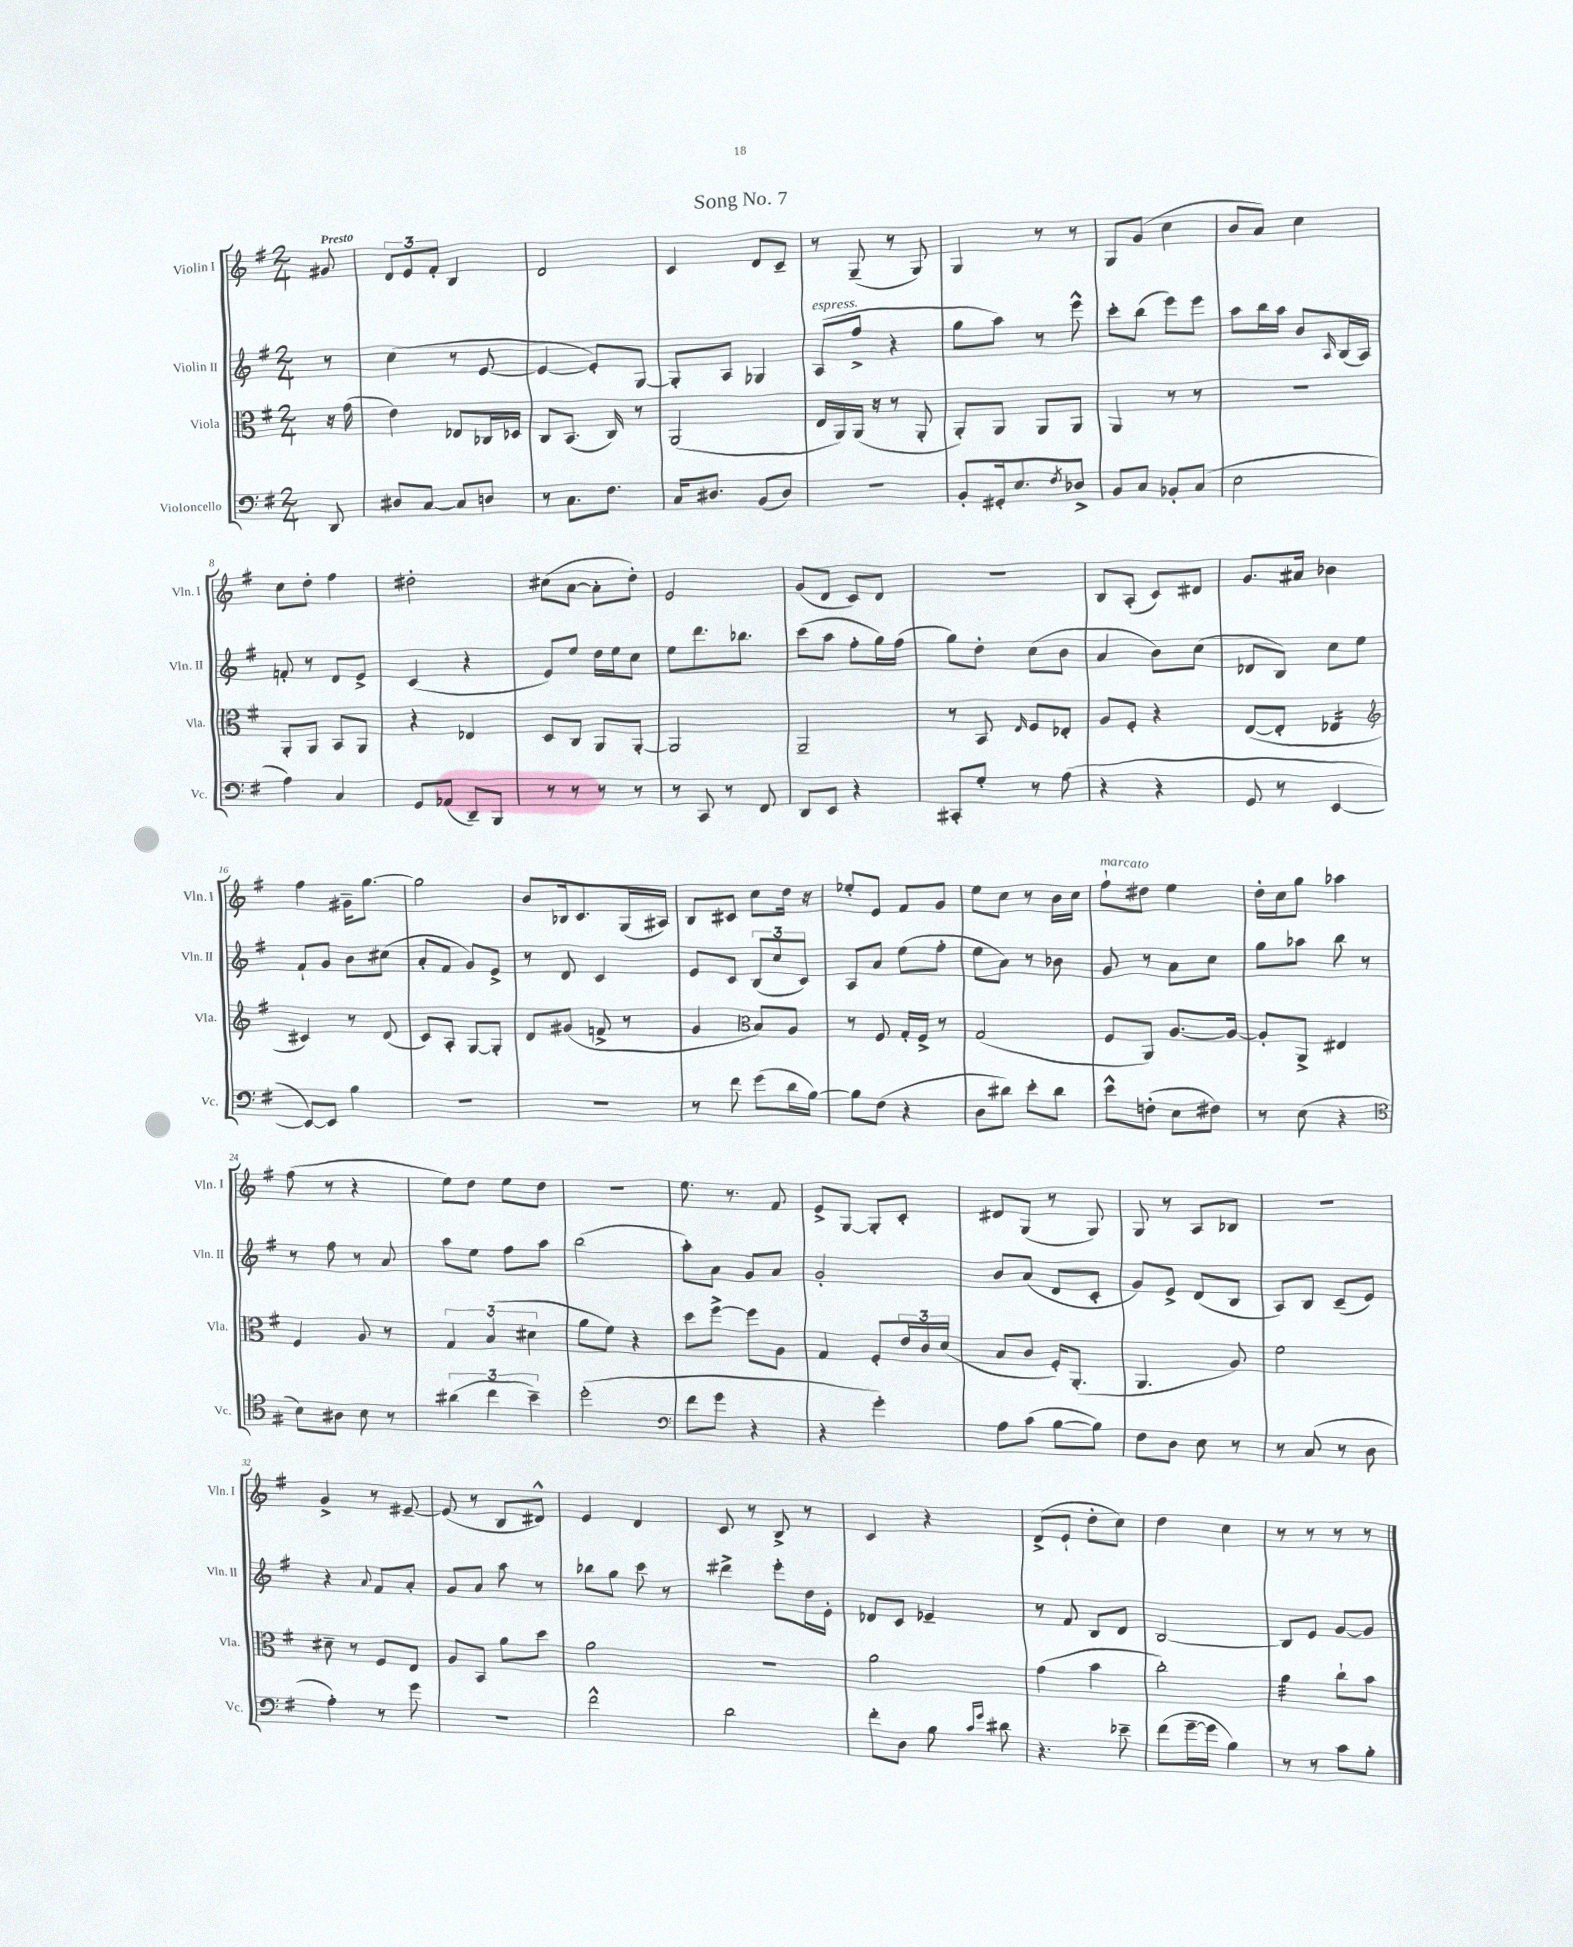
\header { title = "Song No. 7" }
<<
\new StaffGroup <<
\new Staff = "s0" \with { instrumentName = "Violin I" shortInstrumentName = "Vln. I" } {
    \clef treble \key g \major \numericTimeSignature \time 2/4 \partial 8 \tempo "Presto"
    gis'8 |
    \tuplet 3/2 { d'8 e'8 fis'8-. } b4 |
    d'2 |
    c'4 d'8 c'8-- |
    r8 g8--( r8 g8) |
    g4 r8 r8 |
    g8 g'8( c''4 |
    b'8 a'8) c''4 |
    c''8 d''8-. fis''4 |
    dis''2-. |
    cis''8( a'8~ a'8-. d''8-.) |
    e'2 |
    g'8( d'8 c'8) d'8 |
    r2 |
    b8 a8-.( c'8) dis'8 |
    g'8. ais'16 bes'4 |
    fis''4 gis'16-- g''8.~ |
    g''2 |
    b'8 bes16 c'8. g16( ais16) |
    b8 cis'8 c''8 d''16 r16 |
    ees''8-. e'8 fis'8 g'8 |
    e''8 c''8 r8 b'16 c''16 |
    fis''8-!^\markup { \italic "marcato" } dis''8 e''4 |
    d''16-. c''16 g''8 aes''4 |
    fis''8( r8 r4 |
    e''8) d''8 e''8 d''8 |
    R2 |
    e''8. r8. fis'8 |
    e'8-> g8~ g8-. c'8-. |
    dis'8 g8( r8 g8) |
    g8 r8 a8 bes8 |
    R2 |
    g'4-> r8 eis'8~-- |
    eis'8( r8 b8 dis'8-^) |
    e'4 d'4 |
    c'8 r8 b8-> r8 |
    c'4 r4 |
    d'8->( e'8-! d''8-. c''8) |
    d''4 c''4 |
    r8 r8 r8 r8 \bar "|." |
}
\new Staff = "s1" \with { instrumentName = "Violin II" shortInstrumentName = "Vln. II" } {
    \clef treble \key g \major \numericTimeSignature \time 2/4 \partial 8
    r8 |
    c''4( r8 e'8~ |
    e'4~ e'8-.) g8~ |
    g8-. a8 ges4 |
    a8^\markup { \italic "espress." }( fis''8-> r4 |
    g''8 a''8) r8 e'''8-^ |
    c'''8-. b''8( e'''8) e'''8 |
    a''8 b''16 a''16 b'8 \grace { a16 } b16( a16) |
    f'8-. r8 d'8 e'8-> |
    c'4( r4 |
    e'8) e''8 d''16 e''16 c''8 |
    e''8 d'''8. bes''8. |
    c'''8( a''8 fis''8-. g''16) fis''16( |
    g''8) d''8-. c''8( b'8 |
    a'4 b'8) c''8( |
    des'8 b8) c''8 e''8 |
    fis'8-! g'8 b'8 cis''8( |
    a'8-. fis'8 g'8) e'8-> |
    r8 d'8 c'4 |
    e'8 c'8 \tuplet 3/2 { b8( c''8 c'8) } |
    a8 a'8 e''8( fis''8-. |
    e''8 a'8) r8 bes'8 |
    g'8 r8 a'8 c''8 |
    g''8 aes''8 b''8 r8 |
    r8 fis''8 r8 a'8 |
    a''8 e''8 fis''8 a''8 |
    b''2( |
    a''8-.) a'8 g'8 a'8 |
    g'2-. |
    b'8 a'8( d'8 c'8-. |
    g'8) e'8-> d'8( b8 |
    a8) b8 c'8--( e'8) |
    r4 \appoggiatura { a'8 } fis'8 a'8-. |
    g'8 a'8 a''8 r8 |
    bes''8 g''8 c'''8 r8 |
    dis'''4-> e'''8-. d''16 e'16-. |
    des'8 c'8 ees'4-- |
    r8 fis'8 b8 d'8 |
    b2~ |
    b8 e'8 g'8~ g'8 \bar "|." |
}
\new Staff = "s2" \with { instrumentName = "Viola" shortInstrumentName = "Vla." } {
    \clef alto \key g \major \numericTimeSignature \time 2/4 \partial 8
    r16 g'16( |
    e'4) ees8 ces16 des16 |
    c8 b,8.( c16) r8 |
    a,2( |
    e16 a,16) a,16( r16 r8 a,8-. |
    a,8-.) a,8 a,8 a,8 |
    a,4 r8 r8 |
    r2 |
    a,8-. a,8 b,8 a,8 |
    r4 ees4 |
    d8 c8 a,8 a,8~-. |
    a,2 |
    a,2-- |
    r8 b,8 \grace { e16 } fis8 ees8-. |
    a8 fis8-. r4 |
    e8~( e8-. ees4:16 |
    \clef treble cis'4) r8 d'8( |
    c'8) a8-. g8~ g8-. |
    d'8 gis'8( f'8-> r8 |
    g'4 \clef alto b8) a8 |
    r8 fis8 g16-. fis16-> r8 |
    g2( |
    fis8 a,8) a8.~ a16~ |
    a8-. a,8-> eis4 |
    fis4 a8 r8 |
    \tuplet 3/2 { g4 b4( dis'4 } |
    a'8 fis'8) r4 |
    d''8 fis''8~-> fis''8 a8 |
    g4 fis8-. \tuplet 3/2 { e'16 c'16 d'16( } |
    b8 c'8 fis16-.) a,8.-.( |
    a,4. a8) |
    fis'2 |
    dis'8-- r8 fis8 e8 |
    a8 b,8 a'8 d''8 |
    a'2 |
    R2 |
    a'2 |
    g'4( b'4 |
    c''2-.) |
    a'4:32 c''8-! b'8 \bar "|." |
}
\new Staff = "s3" \with { instrumentName = "Violoncello" shortInstrumentName = "Vc." } {
    \clef bass \key g \major \numericTimeSignature \time 2/4 \partial 8
    d,8 |
    dis8 c8~ c8 d8 |
    r8 c8. fis8. |
    c16 dis8. b,8( dis8) |
    R2 |
    b,8-. gis,16-. e8. \acciaccatura { fis8 } des8-> |
    b,8 c8 bes,8-. c8( |
    e2 |
    a4) c4 |
    g,8 aes,8( d,8--) b,,8 |
    r8 r8 r8 r8 |
    r8 c,8 r8 fis,8 |
    d,8 e,8 r4 |
    cis,8-. g8-. r8 a8( |
    r4 r4 |
    g,8 r8 e,4~ |
    e,8~) e,8 b4 |
    R2 |
    r2 |
    r8 fis'8 g'8( d'16 b16~) |
    b8 fis8( r4 |
    d8 dis'8) e'8-. dis'8 |
    e'8-^ f8-.( e8 fis8) |
    r8 e8( r4 |
    \clef tenor b8) ais8 b8 r8 |
    \tuplet 3/2 { ais'4( c''4 b'4--) } |
    d''2-.( |
    \clef bass fis'8 g'8 r4 |
    r4 g'4-.) |
    a8 c'8( b8~ b8) |
    fis8 d8 e8 r8 |
    r8 c8( r8 d8 |
    a4-.) r8 g'8 |
    R2 |
    fis'2-^ |
    d'2 |
    fis'8-. d8 b8 \grace { c'16 g'16 } dis'8 |
    r4. ees'8-- |
    fis'8( g'16~-- g'16 b4) |
    r8 r8 c'8 b8-. \bar "|." |
}
>>
>>
